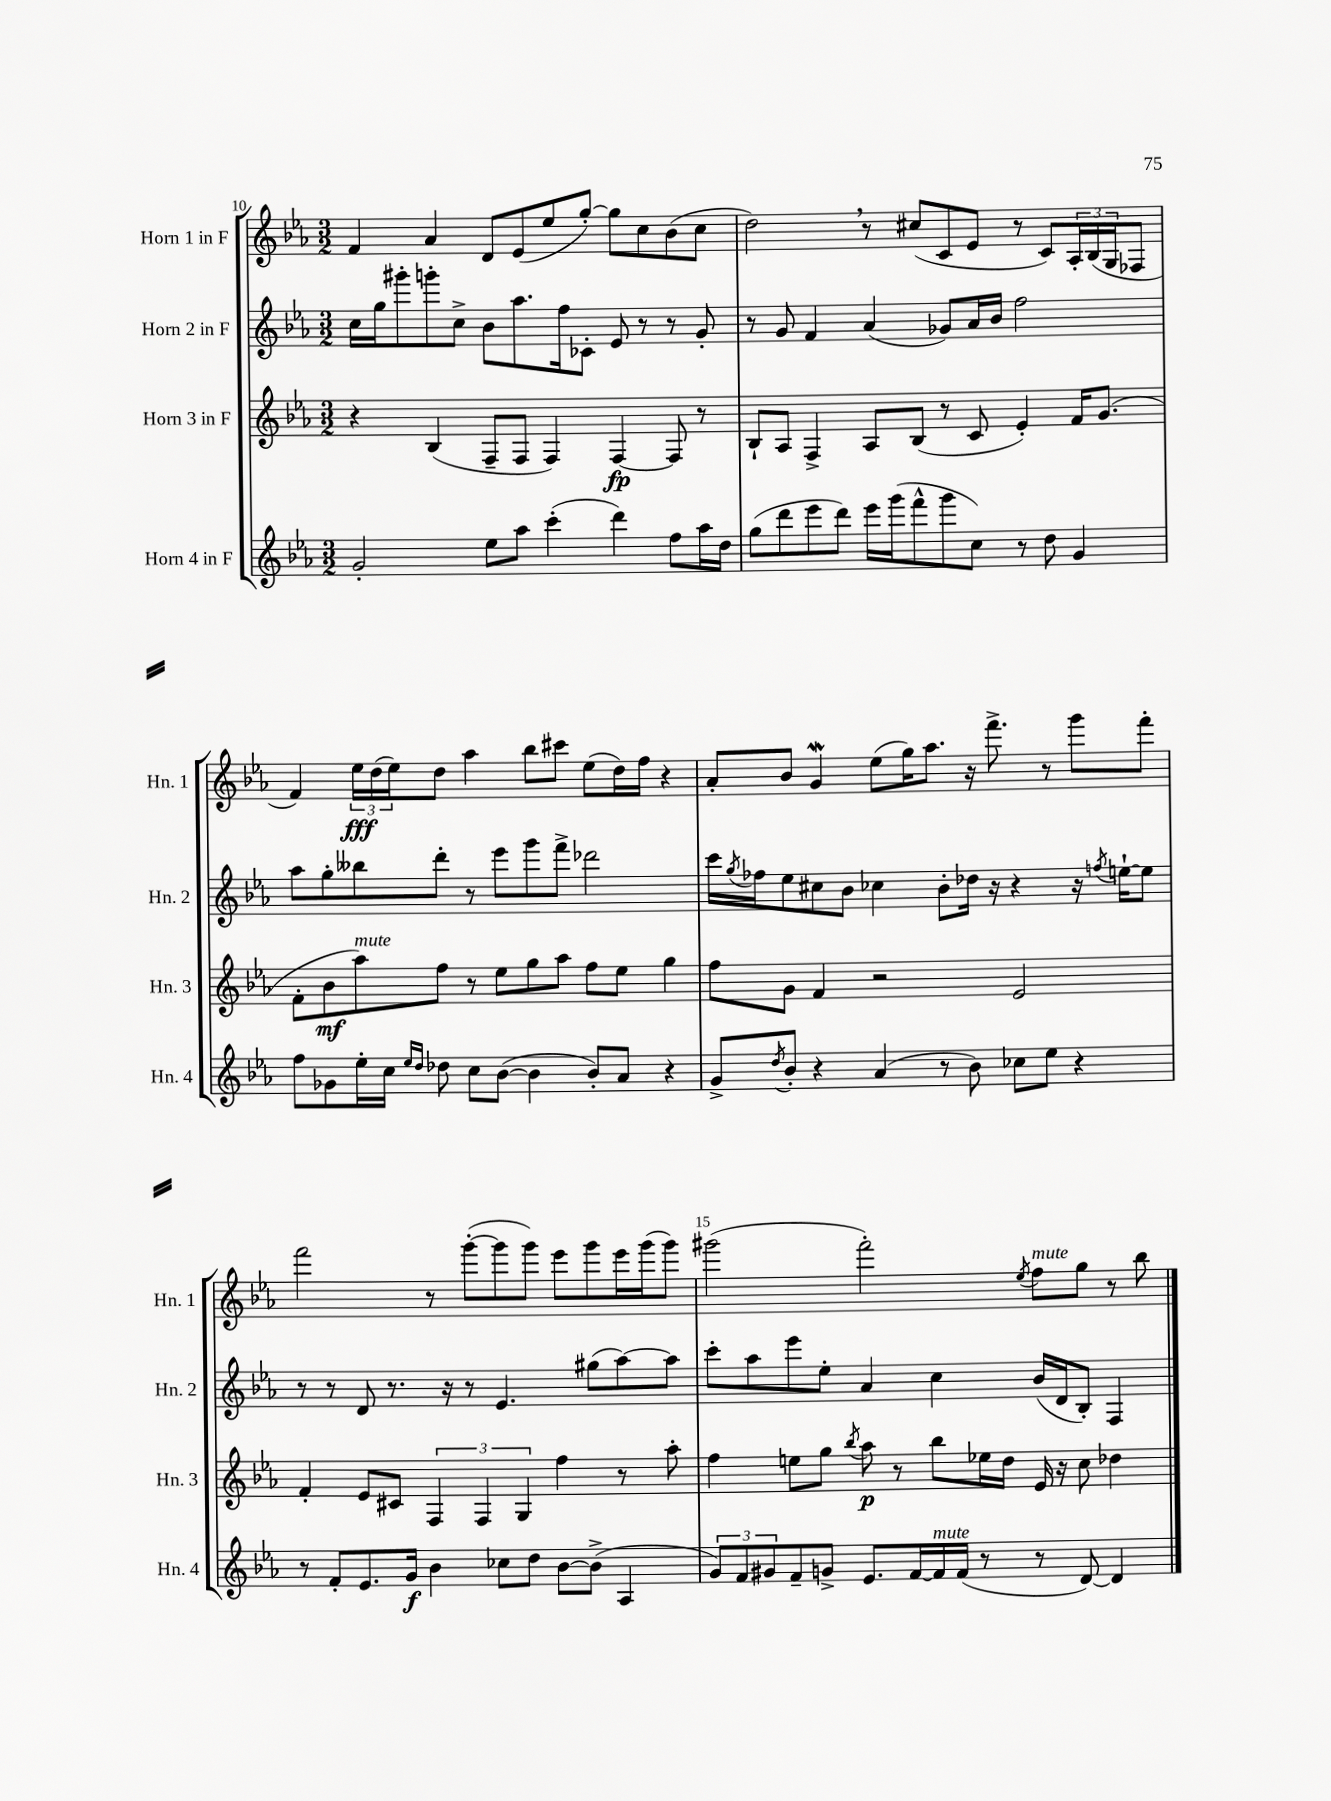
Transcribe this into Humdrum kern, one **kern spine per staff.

**kern	**kern	**kern	**kern
*staff4	*staff3	*staff2	*staff1
*clefG2	*clefG2	*clefG2	*clefG2
*k[b-e-a-]	*k[b-e-a-]	*k[b-e-a-]	*k[b-e-a-]
*M3/2	*M3/2	*M3/2	*M3/2
2g'/	4r	16cc\LL	4f/
.	.	16gg\J	.
.	.	8ggg#'\	.
.	(4B-/	8ggg'\	4a-/
.	.	8cc^\J	.
8ee-\L	8F~/L	8b-\L	8d/L
8aa-\J	8F/J	8.aa-\	(8e-/
(4ccc'\	4F/)	.	8ee-/
.	.	16ff\k	.
.	.	8c-'\J	[8gg'/J)
4ddd\)	[4F/	8e-/	8gg\]L
.	.	8r	8cc\
8ff\L	8F/]	8r	(8b-\
16aa-\L	8r	8g'/	8cc\J
16dd\JJ	.	.	.
=	=	=	=
(8gg\L	8B-`/L	8r	2dd\)
8ddd\	8A-/J	8g/	.
8eee-\	4F^/	4f/	.
8ddd\J)	.	.	.
16eee-\LL	8A-/L	(4a-/	8r
(16ggg\J	.	.	.
8fff^^\	(8B-/J	.	(8cc#/L
8ggg\	8r	8g-/L)	8c/
8cc\J)	8c/	16a-/L	8e-/J
.	.	16b-/JJ	.
8r	4e-'/)	2ff\	8r
8dd\	.	.	8c/L)
4g/	16f/LK	.	24A-'/L
.	.	.	(24B-/
.	(8.g/J	.	.
.	.	.	24G/J
.	.	.	8F-/J
=	=	=	=
8ff\L	8f'\L	8aa-\L	4f/)
8g-\	8b-\	8gg'\	.
16ee-'\L	8aa-\)	8bb--\	24ee-\LL
.	.	.	(24dd\
16cc\JJ	.	.	.
.	.	.	24ee-\J)
16qqee-/LL	.	.	.
16qqdd/JJ	.	.	.
8dd-\	8ff\J	8ddd'\J	8dd\J
8cc\L	8r	8r	4aa-\
([8b-\J	8ee-\L	8eee-\L	.
4b-\]	8gg\	8ggg\	8bb-\L
.	8aa-\J	8fff^\J	8ccc#\J
8b-'/L)	8ff\L	2ddd-\	(8ee-\L
8a-/J	8ee-\J	.	16dd\L)
.	.	.	16ff\JJ
4r	4gg\	.	4r
=	=	=	=
8g^/L	8ff\L	16ccc\LL	8a-'/L
.	.	8qgg/	.
.	.	16ff-\J	.
8qdd/	.	.	.
8b-'/J	8g\J	8ee-\	8b-/J
4r	4f/	8cc#\	4g/
.	.	8b-\J	.
(4a-/	2r	4cc-\	(8ee-\L
.	.	.	16gg\K)
.	.	.	8.aa-\J
8r	.	8b-'\L	.
8b-\)	.	16dd-\Jk	16r
.	.	16r	8.fff^\
8cc-\L	2e-/	4r	.
8ee-\J	.	.	8r
4r	.	16r	8ggg\L
.	.	8qff/	.
.	.	[16ee`\LK	.
.	.	8ee\]J	8fff'\J
=	=	=	=
8r	4f'/	8r	2fff\
8f'/L	.	8r	.
8.e-/	8e-/L	8d/	.
.	8c#/J	8.r	.
16g/Jk	.	.	.
4b-\	6F/	.	8r
.	.	16r	.
.	.	8r	([8ggg'\L
.	6F/	.	.
8cc-\L	.	4.e-/	8ggg\]
.	6G/	.	.
8dd\J	.	.	8ggg\J)
[8b-\L	4ff\	.	8eee-\L
(8b-^\]J	.	(8gg#\L	8ggg\
4A-/	8r	[8aa-\)	16eee-\L
.	.	.	(16ggg\J
.	8aa-'\	8aa-\]J	8ggg\J)
=	=	=	=
12g/L)	4ff\	8ccc'\L	(2ggg#\
12f/	.	.	.
.	.	8aa-\	.
12g#/	.	.	.
8f~/	8ee\L	8eee-\	.
8g^/J	8gg\J	8ee-'\J	.
.	8qbb-/	.	.
8.e-/L	8aa-\	4a-/	2fff'\)
.	8r	.	.
[16f/L	.	.	.
16f/]	8bb-\L	4cc\	.
(16f/JJ	.	.	.
8r	16ee-\L	.	.
.	16dd\JJ	.	.
.	.	.	8qee-/
8r	16e-/	(16b-/LL	8ff\L
.	16r	16d/J	.
[8d/)	8cc\	8B-'/J)	8gg\J
4d/]	4dd-\	4F/	8r
.	.	.	8bb-\
==	==	==	==
*-	*-	*-	*-
